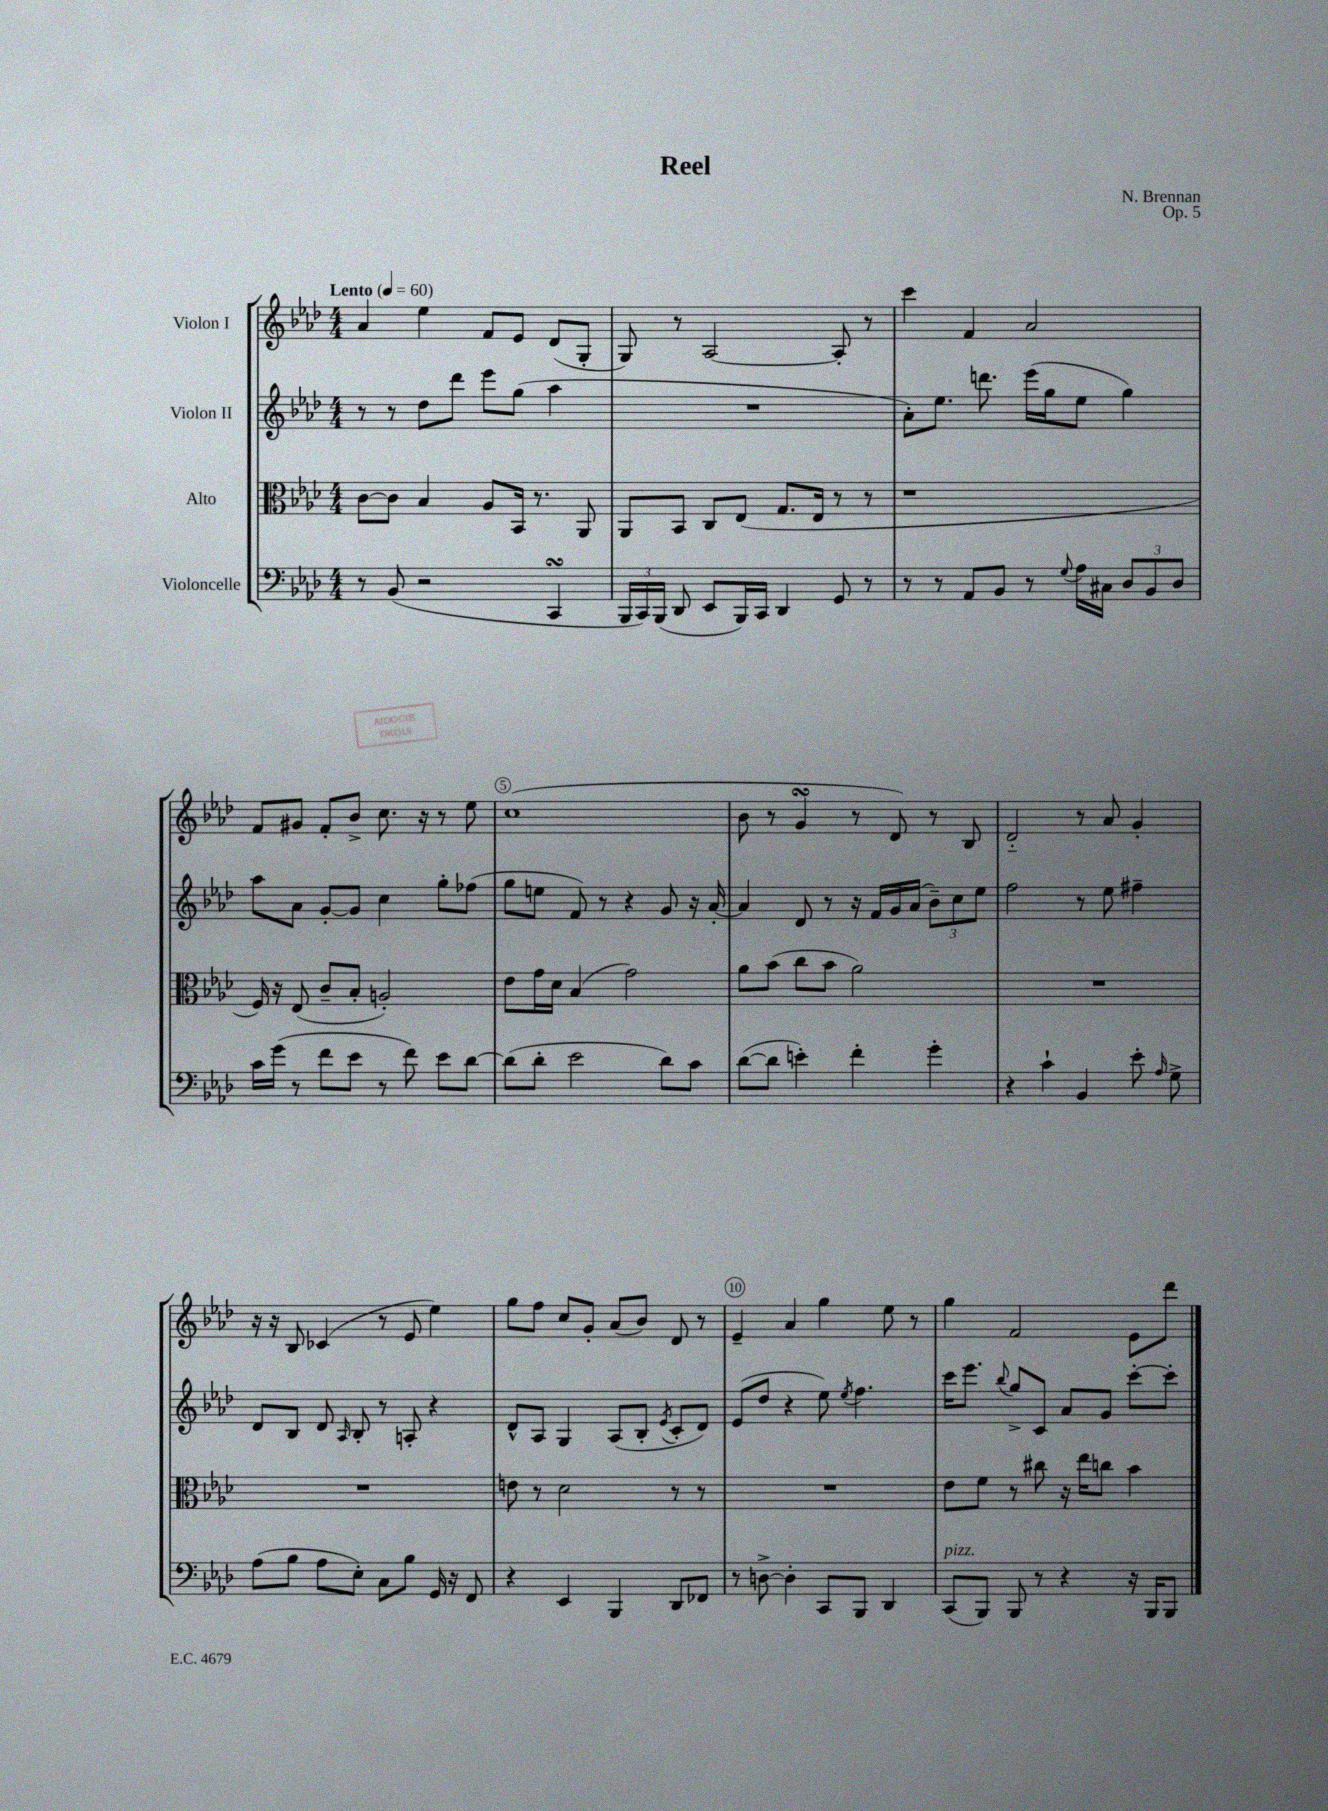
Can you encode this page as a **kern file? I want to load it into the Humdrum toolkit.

**kern	**kern	**kern	**kern
*staff4	*staff3	*staff2	*staff1
*clefF4	*clefC3	*clefG2	*clefG2
*k[b-e-a-d-]	*k[b-e-a-d-]	*k[b-e-a-d-]	*k[b-e-a-d-]
*M4/4	*M4/4	*M4/4	*M4/4
*MM60	*MM60	*MM60	*MM60
8r	[8c\L	8r	4a-/
(8BB-/	8c\]J	8r	.
2r	4B-/	8dd-\L	4ee-\
.	.	8ddd-\J	.
.	8A-/L	8eee-\L	8f/L
.	16BB-/Jk	(8gg\J	8e-/J
.	8.r	.	.
4CC/	.	4aa-\	(8d-/L
.	8AA-/	.	8G'/J
=	=	=	=
24BBB-/LL	8AA-/L	1r	8G/)
24CC/)	.	.	.
(24BBB-/JJ	.	.	.
8DD-/	8BB-/J	.	8r
8EE-/L	8C/L	.	[2A-/
16BBB-/L)	(8E-/J	.	.
16CC/JJ	.	.	.
4DD-/	8.G/L	.	.
.	16E-/Jk	.	.
8GG/	8r	.	8A-'/]
8r	8r	.	8r
=	=	=	=
8r	1r	8a-'\L)	4ccc\
8r	.	8.ee-\J	.
8AA-/L	.	.	4f/
.	.	8.ddd\	.
8BB-/J	.	.	.
8r	.	(16eee-\LL	2a-/
.	.	16gg\J	.
8qqG/	.	.	.
16A-\LL	.	8ee-\J	.
16C#\JJ	.	.	.
12D-/L	.	4gg\)	.
12BB-/	.	.	.
12D-/J	.	.	.
=	=	=	=
16c\LL	16F/)	8aa-\L	8f/L
(16g\JJ	16r	.	.
8r	(8E-/	8a-\J	8g#/J
8f\L	8c~/L	[8g'/L	8f'/L
8e-\J	8B-'/J	8g/]J	8b-^/J
8r	2A'/)	4cc\	8.cc\
8f\)	.	.	.
.	.	.	16r
8e-\L	.	8gg'\L	8r
[8d-\J	.	(8ff-\J	8ee-\
=	=	=	=
(8d-\]L	8e-\L	8gg\L	(1cc
8d-'\J	16g\L	8ee\J	.
.	16d-\JJ	.	.
2e-\	(4B-/	8f/)	.
.	.	8r	.
.	2g\)	4r	.
8d-\L)	.	8g/	.
8c\J	.	16r	.
.	.	[16a-'/	.
=	=	=	=
([8d-\L	8a-\L	4a-/]	8b-\
8d-\]J	(8b-\J	.	8r
4e'\)	8cc\L	8d-/	4g/
.	8b-\J	8r	.
4f'\	2a-\)	16r	8r
.	.	16f/LL	.
.	.	16g/	8d-/)
.	.	(16a-/JJ	.
4g'\	.	12b-~\L)	8r
.	.	12cc\	.
.	.	.	8B-/
.	.	12ee-\J	.
=	=	=	=
4r	1r	2ff\	2d-'~/
4c`\	.	.	.
4BB-/	.	8r	8r
.	.	8ee-\	8a-/
8e-'\	.	4ff#~\	4g'/
16qqA-/	.	.	.
8G^\	.	.	.
=	=	=	=
(8A-\L	1r	8d-/L	16r
.	.	.	16r
8B-\J	.	8B-/J	8B-/
8A-\L	.	8d-/	(4c-/
.	.	16qqA-/	.
8E-'\J)	.	8B-'/	.
8C\L	.	8r	8r
8B-\J	.	8A'/	8e-/
16GG/	.	4r	4ee-\)
16r	.	.	.
8FF/	.	.	.
=	=	=	=
4r	8e\	8d-^^/L	8gg\L
.	8r	8A-/J	8ff\J
4EE-/	2d-\	4G/	8cc/L
.	.	.	8g'/J
4BBB-/	.	(8A-/L	(8a-/L
.	.	8B-'/J	8b-/J)
.	.	8qe-/	.
8DD-/L	8r	8c'/L	8d-/
8FF-/J	8r	8d-/J)	8r
=	=	=	=
8r	1r	(8e-/L	4e-~/
[8D^\	.	8dd-/J	.
4D'\]	.	4r	4a-/
8CC/L	.	8ee-\)	4gg\
.	.	8qee-/	.
8BBB-/J	.	4.ff\	.
4DD-/	.	.	8ee-\
.	.	.	8r
=	=	=	=
(8CC/L	8e-\L	16ccc\LK	4gg\
.	.	8.eee-\J	.
8BBB-/J)	8f\J	.	.
.	.	8qqbb-/	.
8BBB-/	8r	8gg^/L	2f/
8r	8cc#\	8c/J	.
4r	16r	8a-/L	.
.	16ee-\LK	.	.
.	8cc\J	8g/J	.
16r	4b-\	[8ccc'\L	8e-\L
16BBB-/LK	.	.	.
8BBB-/J	.	8ccc'\]J	8ddd-\J
==	==	==	==
*-	*-	*-	*-
